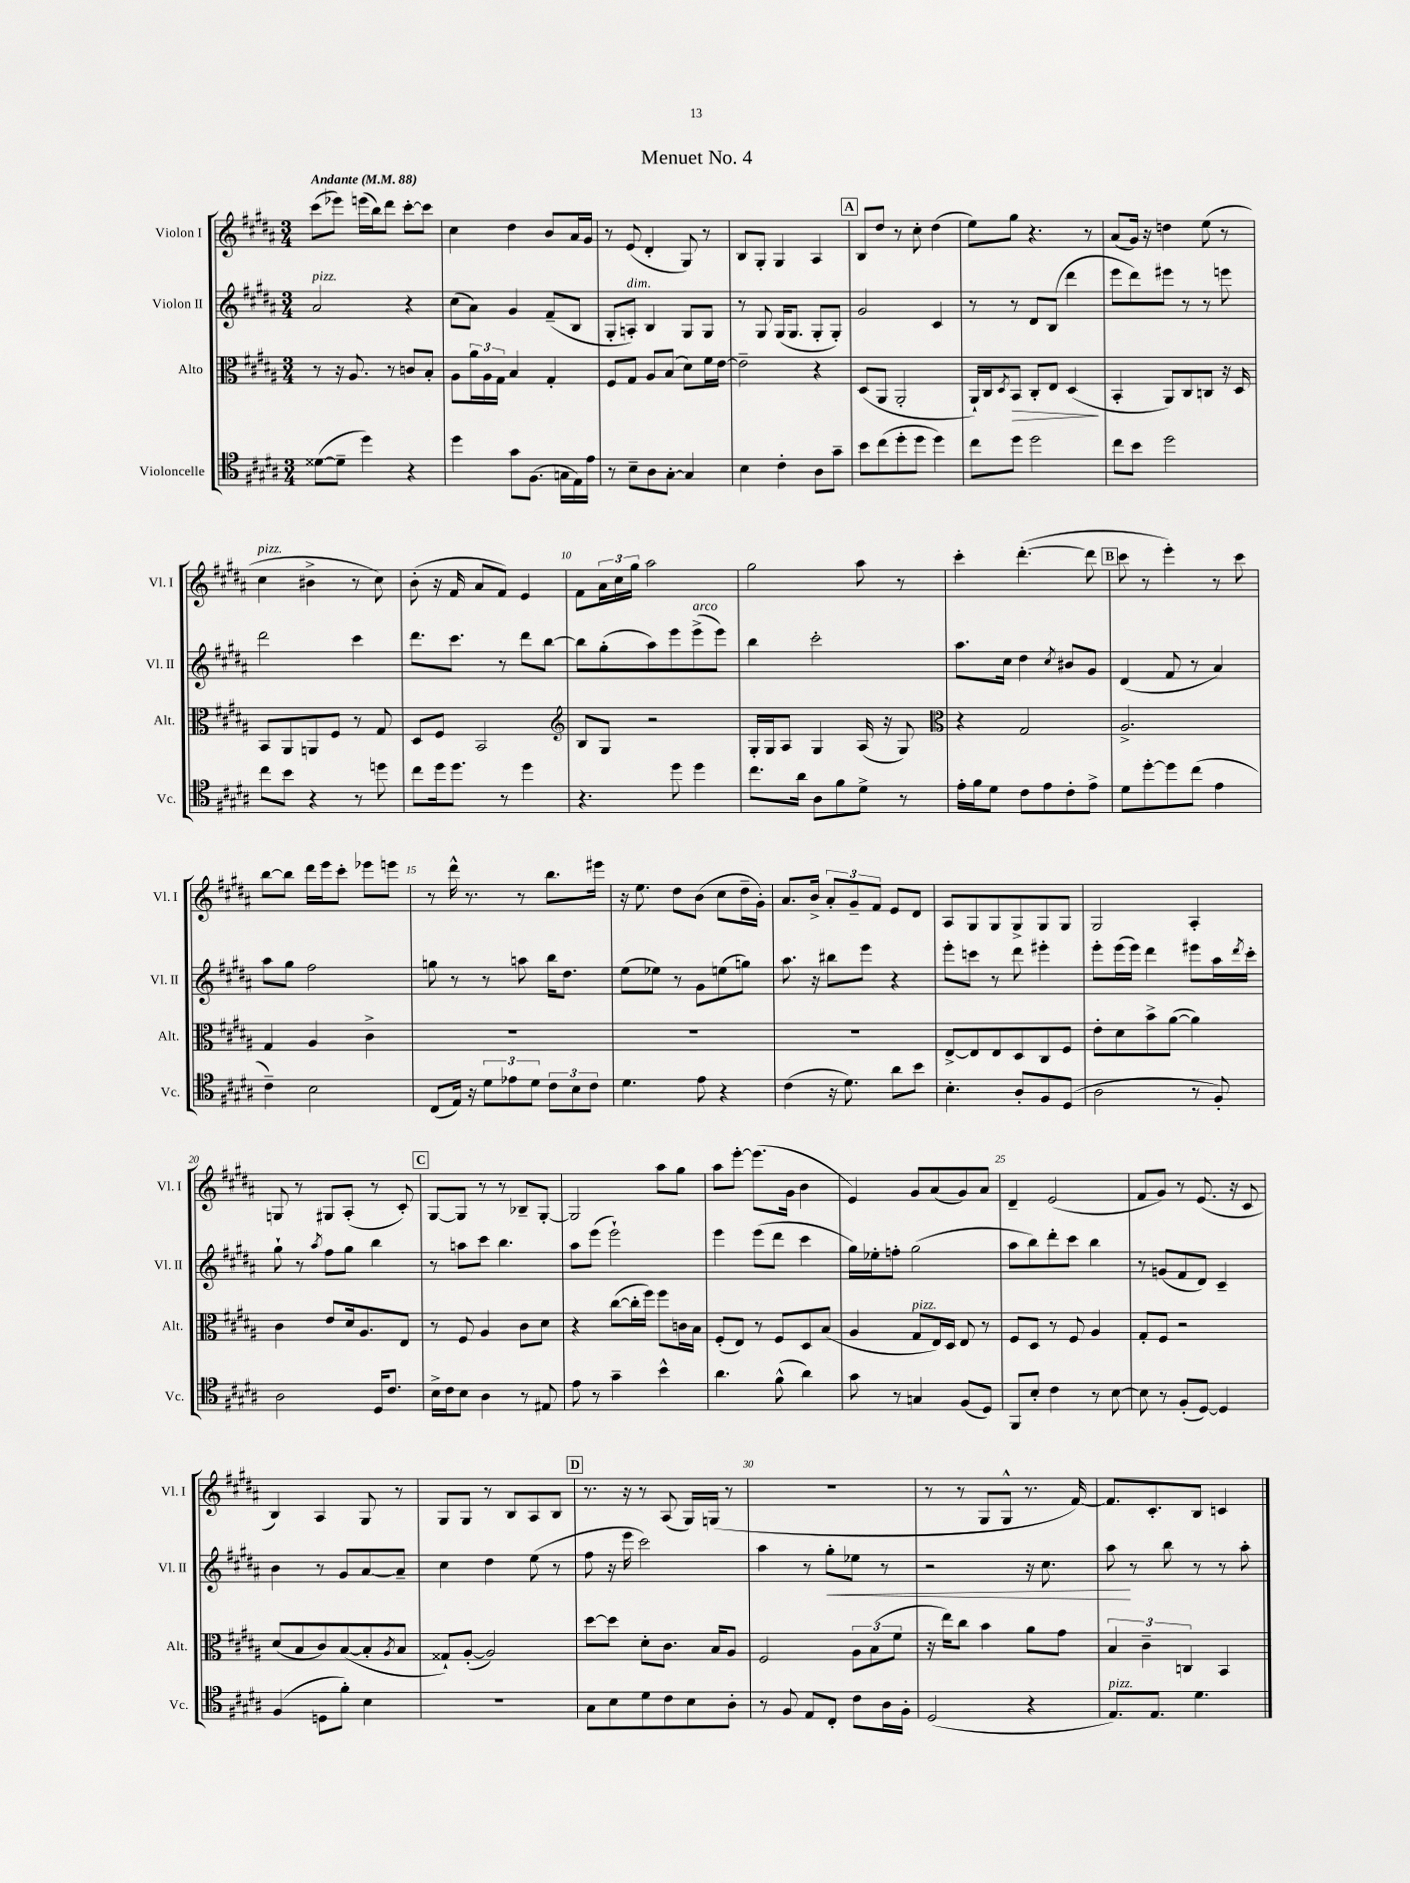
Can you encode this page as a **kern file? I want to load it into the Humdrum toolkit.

**kern	**kern	**dynam	**kern	**dynam	**kern
*part4	*part3	*part3	*part2	*part2	*part1
*staff4	*staff3	*staff3	*staff2	*staff2	*staff1
*I"Violoncelle	*I"Alto	*	*I"Violon II	*	*I"Violon I
*I'Vc.	*I'Alt.	*	*I'Vl. II	*	*I'Vl. I
*clefC4	*clefC3	*	*clefG2	*	*clefG2
*k[f#c#g#d#a#]	*k[f#c#g#d#a#]	*	*k[f#c#g#d#a#]	*	*k[f#c#g#d#a#]
*M3/4	*M3/4	*	*M3/4	*	*M3/4
*MM88	*MM88	*	*MM88	*	*MM88
=1	=1	=1	=1	=1	=1
!	!	!	!	!	!LO:TX:a:B:t=Andante
!	!	!	!LO:TX:a:i:t=pizz.	!	!
([8d##X\L	8r	.	2a#/	.	(8ccc#\L
8d##~\J]	16r	.	.	.	8eee-X\J)
.	8.A#/	.	.	.	.
4dd#\)	.	.	.	.	(16eeen\LL
.	.	.	.	.	16bb\J)
.	8r	.	.	.	8ddd#\J
4r	8cn/L	.	4r	.	[8ccc#'\L
.	8B'/J	.	.	.	8ccc#\J]
=2	=2	=2	=2	=2	=2
4dd#\	8A#\L	.	(8cc#\L	.	4cc#\
.	24a#\L	.	8a#\J)	.	.
.	24A#\	.	.	.	.
.	24G#\JJ	.	.	.	.
8g#\L	4B/	.	4g#/	.	4dd#\
(8.F#\J	.	.	.	.	.
.	4G#'/	.	(8f#~/L	.	8b/L
16Gn\LL	.	.	.	.	.
16E\)	.	.	8B/J	.	16a#/L
16e\JJ	.	.	.	.	16g#/JJ
=3	=3	=3	=3	=3	=3
8r	8F#/L	.	8G#'/L	.	8r
!	!	!	!LO:TX:a:i:t=dim.	!	!
8B~\L	8G#/J	.	8An'/J)	.	(8e/
8A#\	8A#/L	.	4B/	.	4d#'/
[8G#'\J	(8B/J	.	.	.	.
4G#/]	8d#\L)	.	8G#/L	.	8G#/)
.	16f#\L	.	8G#/J	.	8r
.	[16e\JJ	.	.	.	.
=4	=4	=4	=4	=4	=4
4B\	2e~\]	.	8r	.	8B/L
.	.	.	8G#/	.	8G#'/J
4c#'\	.	.	(16G#/KL	.	4G#/
.	.	.	8.G#/J	.	.
8A#\L	4r	.	8G#'/L	.	4A#/
8g#~\J	.	.	8G#'/J)	.	.
!!LO:REH:place=s1:t=A
=5	=5	=5	=5	=5	=5
8b\L	(8D#/L	.	2g#/	.	8B/L
(8cc#\	8AA#/J	.	.	.	8dd#/J
8dd#'\	2AA#'/	.	.	.	8r
8dd#\J	.	.	.	.	8cc#'\
4dd#\)	.	.	4c#/	.	(4dd#\
=6	=6	=6	=6	=6	=6
8cc#\L	16AA#`/LL)	.	8r	.	8ee\L)
.	16C#/J	.	.	.	.
.	8qD#/	.	.	.	.
!	!	!LO:HP:b	!	!	!
8dd#\J	8BB/J	>	8r	.	8gg#\J
2dd#\	8C#'/L	.	8d#/L	.	4.r
.	8E/J	.	(8B/J	.	.
.	(4D#/	.	4ddd#\	.	.
.	.	.	.	.	8r
.	.	]	.	.	.
=7	=7	=7	=7	=7	=7
8cc#\L	4BB'/	.	8eee\L	.	(8a#/L
8b\J	.	.	8ddd#\)	.	16g#/Jk)
.	.	.	.	.	16r
2dd#\	8AA#/L)	.	8eee#X\J	.	4ddn\
.	8C#/	.	8r	.	.
.	8Cn/J	.	8r	.	(8ee\
.	16r	.	8eeen\	.	8r
.	16D#/	.	.	.	.
!!LO:LB:g=z
=8	=8	=8	=8	=8	=8
!	!	!	!	!	!LO:TX:a:i:t=pizz.
8cc#\L	8BB/L	.	2ddd#\	.	4cc#\
8b\J	8AA#/	.	.	.	.
4r	8AAn/	.	.	.	4b#X^\
.	8F#/J	.	.	.	.
8r	8r	.	4ccc#\	.	8r
8ddn\	8G#/	.	.	.	8cc#\)
=9	=9	=9	=9	=9	=9
8cc#\L	8D#/L	.	8.ddd#\L	.	(8b'\
16dd#\k	8F#/J	.	.	.	16r
8.dd#\J	.	.	8.ccc#\J	.	16f#/
.	2BB/	.	.	.	8a#/L
8r	.	.	8r	.	8f#/J)
4dd#\	.	.	8ddd#\L	.	4e/
.	.	.	[8bb\J	.	.
=10	=10	=10	=10	=10	=10
*	*clefG2	*	*	*	*
4.r	8B/L	.	8bb\L]	.	8f#\L
.	8G#/J	.	(8gg#'\	.	24a#\L
.	.	.	.	.	24cc#\
.	.	.	.	.	24gg#\JJ
.	2r	.	8aa#\)	.	2aa#\
8dd#\	.	.	8eee\	.	.
!	!	!	!LO:TX:a:i:t=arco	!	!
4dd#\	.	.	(8eee^\	.	.
.	.	.	8eee\J)	.	.
=11	=11	=11	=11	=11	=11
8.cc#\L	16G#'/LL	.	4bb\	.	2gg#\
.	16G#/J	.	.	.	.
.	8A#/J	.	.	.	.
16a#\Jk	.	.	.	.	.
8A#\L	4G#/	.	2ccc#'\	.	.
8f#\	.	.	.	.	.
8d#^\J	(16A#/	.	.	.	8aa#\
.	16r	.	.	.	.
8r	8G#/)	.	.	.	8r
=12	=12	=12	=12	=12	=12
*	*clefC3	*	*	*	*
16e'\LL	4r	.	8.aa#\L	.	4ccc#'\
16f#\J	.	.	.	.	.
8d#\J	.	.	.	.	.
.	.	.	16cc#\Jk	.	.
8c#\L	2G#/	.	4dd#\	.	([4.ddd#'\
8e\	.	.	.	.	.
.	.	.	8qcc#/	.	.
8c#'\	.	.	8b#X/L	.	.
8e^\J	.	.	8g#/J	.	8ddd#\]
!!LO:REH:place=s1:t=B
=13	=13	=13	=13	=13	=13
8d#\L	2.A#^/	.	(4d#/	.	8ccc#\
[8dd#'\	.	.	.	.	8r
8dd#\]	.	.	8f#/	.	4eee'\)
(8cc#\J	.	.	8r	.	.
4e\	.	.	4a#/)	.	8r
.	.	.	.	.	8ccc#\
!!LO:LB:g=z
=14	=14	=14	=14	=14	=14
4c#~\)	4G#/	.	8aa#\L	.	[8bb\L
.	.	.	8gg#\J	.	8bb\J]
2B\	4A#/	.	2ff#\	.	16ddd#\LL
.	.	.	.	.	16eee\J
.	.	.	.	.	8ccc#'\J
.	4c#^\	.	.	.	8eee-X\L
.	.	.	.	.	8eeen\J
=15	=15	=15	=15	=15	=15
(8C#/L	2.r	.	8ggn\	.	8r
16E/Jk)	.	.	8r	.	16ddd#^^\
16r	.	.	.	.	8.r
12d#\L	.	.	8r	.	.
12e-X\	.	.	.	.	.
.	.	.	8aan\	.	8r
12d#\J	.	.	.	.	.
12c#\L	.	.	16bb\KL	.	8.bb\L
.	.	.	8.dd#\J	.	.
12B\	.	.	.	.	.
12c#\J	.	.	.	.	.
.	.	.	.	.	16eee#X\Jk
=16	=16	=16	=16	=16	=16
4.d#\	2.r	.	(8ee\L	.	16r
.	.	.	.	.	8.ee\
.	.	.	8ee-X\J)	.	.
.	.	.	8r	.	8dd#\L
8e\	.	.	8g#\L	.	(8b\J
4r	.	.	(8een\	.	8cc#\L
.	.	.	8ggn\J)	.	16dd#~\L
.	.	.	.	.	16g#'\JJ)
=17	=17	=17	=17	=17	=17
(4c#\	2.r	.	8.aa#\	.	8.a#/L
.	.	.	16r	.	16b^/Jk
16r	.	.	8bb#X\L	.	12a#'/L
8.d#\)	.	.	.	.	.
.	.	.	.	.	12g#~/
.	.	.	8eee\J	.	.
.	.	.	.	.	12f#/J
8a#\L	.	.	4r	.	8e/L
8b\J	.	.	.	.	8d#/J
=18	=18	=18	=18	=18	=18
4.B'\	[8E^/L	.	8eee'\L	.	8A#/L
.	8E/]	.	8cccn\J	.	8G#/
.	8E/	.	8r	.	8G#/
8A#'/L	8D#/	.	8ddd#\	.	8G#^/
8F#/	8C#/	.	4eee#X'\	.	8G#/
(8D#/J	8F#/J	.	.	.	8G#/J
=19	=19	=19	=19	=19	=19
2A#\	8e'\L	.	8eee'\L	.	2G#/
.	8d#\	.	(16eee\L	.	.
.	.	.	16eee\JJ)	.	.
.	8b^\	.	4ddd#\	.	.
.	([8a#\J	.	.	.	.
8r	4a#\])	.	8eee#X\L	.	4A#'/
8F#'/)	.	.	16aa#\L	.	.
.	.	.	8qddd#/	.	.
.	.	.	16ccc#'\JJ	.	.
!!LO:LB:g=z
=20	=20	=20	=20	=20	=20
2A#\	4c#\	.	8gg#`\	.	8Gn/
.	.	.	8r	.	8r
.	.	.	8qaa#/	.	.
.	8e/L	.	8ff#\L	.	8G#X/L
.	16d#/k	.	8gg#\J	.	(8A#'/J
.	8.A#/	.	.	.	.
16D#/KL	.	.	4bb\	.	8r
8.c#/J	.	.	.	.	.
.	8E/J	.	.	.	8c#'/)
!!LO:REH:place=s1:t=C
=21	=21	=21	=21	=21	=21
16B^\LL	8r	.	8r	.	[8G#/L
16c#\J	.	.	.	.	.
8B\J	8F#/	.	8aan\L	.	8G#/J]
4A#\	4A#/	.	8ccc#\J	.	8r
.	.	.	4.bb\	.	8r
8r	8c#\L	.	.	.	8B-X~/L
8E#X/	8d#\J	.	.	.	[8G#'/J
=22	=22	=22	=22	=22	=22
8e\	4r	.	8aa#\L	.	2G#/]
8r	.	.	(8eee\J	.	.
4g#~\	([8cc#\L	.	2eee`\)	.	.
.	16cc#'\L]	.	.	.	.
.	16ff#\JJ)	.	.	.	.
4b^^\	8ff#\L	.	.	.	8aa#\L
.	16cn\L	.	.	.	8gg#\J
.	16B\JJ	.	.	.	.
=23	=23	=23	=23	=23	=23
4.a#\	(8F#'/L	.	4eee\	.	8aa#\L
.	8E/J)	.	.	.	[8eee'\J
.	8r	.	(8eee\L	.	(8.eee\L]
(8f#^^\	8F#/L	.	8ddd#\J	.	.
.	.	.	.	.	16g#\Jk
4a#\)	8D#/	.	4ccc#\	.	4b\
.	(8B/J	.	.	.	.
=24	=24	=24	=24	=24	=24
8g#\	4A#/	.	16gg#\LL)	.	4e/)
.	.	.	16ee-X'\J	.	.
8r	.	.	8ffn'\J	.	.
!	!LO:TX:a:i:t=pizz.	!	!	!	!
4Gn/	8G#/L	.	(2gg#\	.	8g#/L
.	16E/L)	.	.	.	(8a#/
.	16D#/JJ	.	.	.	.
(8F#/L	8E/	.	.	.	8g#/)
8D#/J)	8r	.	.	.	8a#/J
=25	=25	=25	=25	=25	=25
8FF#/L	8F#/L	.	8aa#\L	.	4d#~/
8B'/J	8D#/J	.	8bb\)	.	.
4c#\	8r	.	8ddd#'\	.	(2e/
.	8F#/	.	8ccc#\J	.	.
8r	4A#/	.	4bb\	.	.
[8B\	.	.	.	.	.
=26	=26	=26	=26	=26	=26
8B\]	8G#'/L	.	8r	.	8f#/L
8r	8F#/J	.	(8gn/L	.	8g#/J)
(8F#'/L	2r	.	8f#/	.	8r
[8D#/J)	.	.	8d#/J)	.	(8.e/
4D#/]	.	.	4c#~/	.	.
.	.	.	.	.	16r
.	.	.	.	.	8c#/
!!LO:LB:g=z
=27	=27	=27	=27	=27	=27
(4F#/	(8d#/L	.	4b\	.	4B/)
.	8B/	.	.	.	.
8Dn\L	8c#/)	.	8r	.	4A#/
8f#'\J)	([8B/	.	8g#/L	.	.
4B\	8B'/]	.	[8a#/	.	8G#/
.	8qA#/	.	.	.	.
.	8B/J	.	8a#~/J]	.	8r
=28	=28	=28	=28	=28	=28
2.r	8G##X`/L)	.	4cc#\	.	8G#/L
.	([8A#'/J	.	.	.	8G#/J
.	2A#/])	.	4dd#\	.	8r
.	.	.	.	.	8B/L
.	.	.	(8ee\	.	8A#/
.	.	.	8r	.	8B/J
!!LO:REH:place=s1:t=D
=29	=29	=29	=29	=29	=29
8G#\L	[8dd#\L	.	8ff#\	.	8.r
8B\	8dd#\J]	.	16r	.	.
.	.	.	16eee\	.	16r
8d#\	8d#'\L	.	2ccc#\)	.	8r
8c#\	8.c#\J	.	.	.	(8A#/
8B\	.	.	.	.	16G#/LL)
.	16B/KL	.	.	.	(16Gn/JJ
8A#'\J	8A#/J	.	.	.	8r
=30	=30	=30	=30	=30	=30
8r	2F#/	.	4aa#\	.	2.r
8F#/	.	.	.	.	.
8E/L	.	.	8r	.	.
!	!	!	!	!LO:HP:b	!
8C#'/J	.	.	8gg#'\L	<	.
8c#\L	12A#\L	.	8ee-X\J	.	.
.	(12B\	.	.	.	.
16A#\L	.	.	8r	.	.
.	12f#\J	.	.	.	.
16F#'\JJ	.	.	.	.	.
=31	=31	=31	=31	=31	=31
(2D#/	16r	.	2r	.	8r
.	16ee\KL)	.	.	.	.
.	8cc#\J	.	.	.	8r
.	4b\	.	.	.	8G#/L
.	.	.	.	.	8G#^^/J
4r	8a#\L	.	16r	.	8.r
.	.	.	8.cc#\	.	.
.	8g#\J	.	.	.	.
.	.	.	.	.	[16f#/)
=32	=32	=32	=32	=32	=32
!LO:TX:a:i:t=pizz.	!	!	!	!	!
8.E/L)	6B/	.	8aa#\	.	8.f#/L]
.	.	.	8r	[	.
.	6c#~\	.	.	.	.
8.E/J	.	.	.	.	8.c#'/
.	.	.	8bb\	.	.
.	6Cn/	.	.	.	.
4.d#\	.	.	8r	.	8B/J
.	4BB/	.	8r	.	4cn/
.	.	.	8aa#'\	.	.
==	==	==	==	==	==
*-	*-	*-	*-	*-	*-
